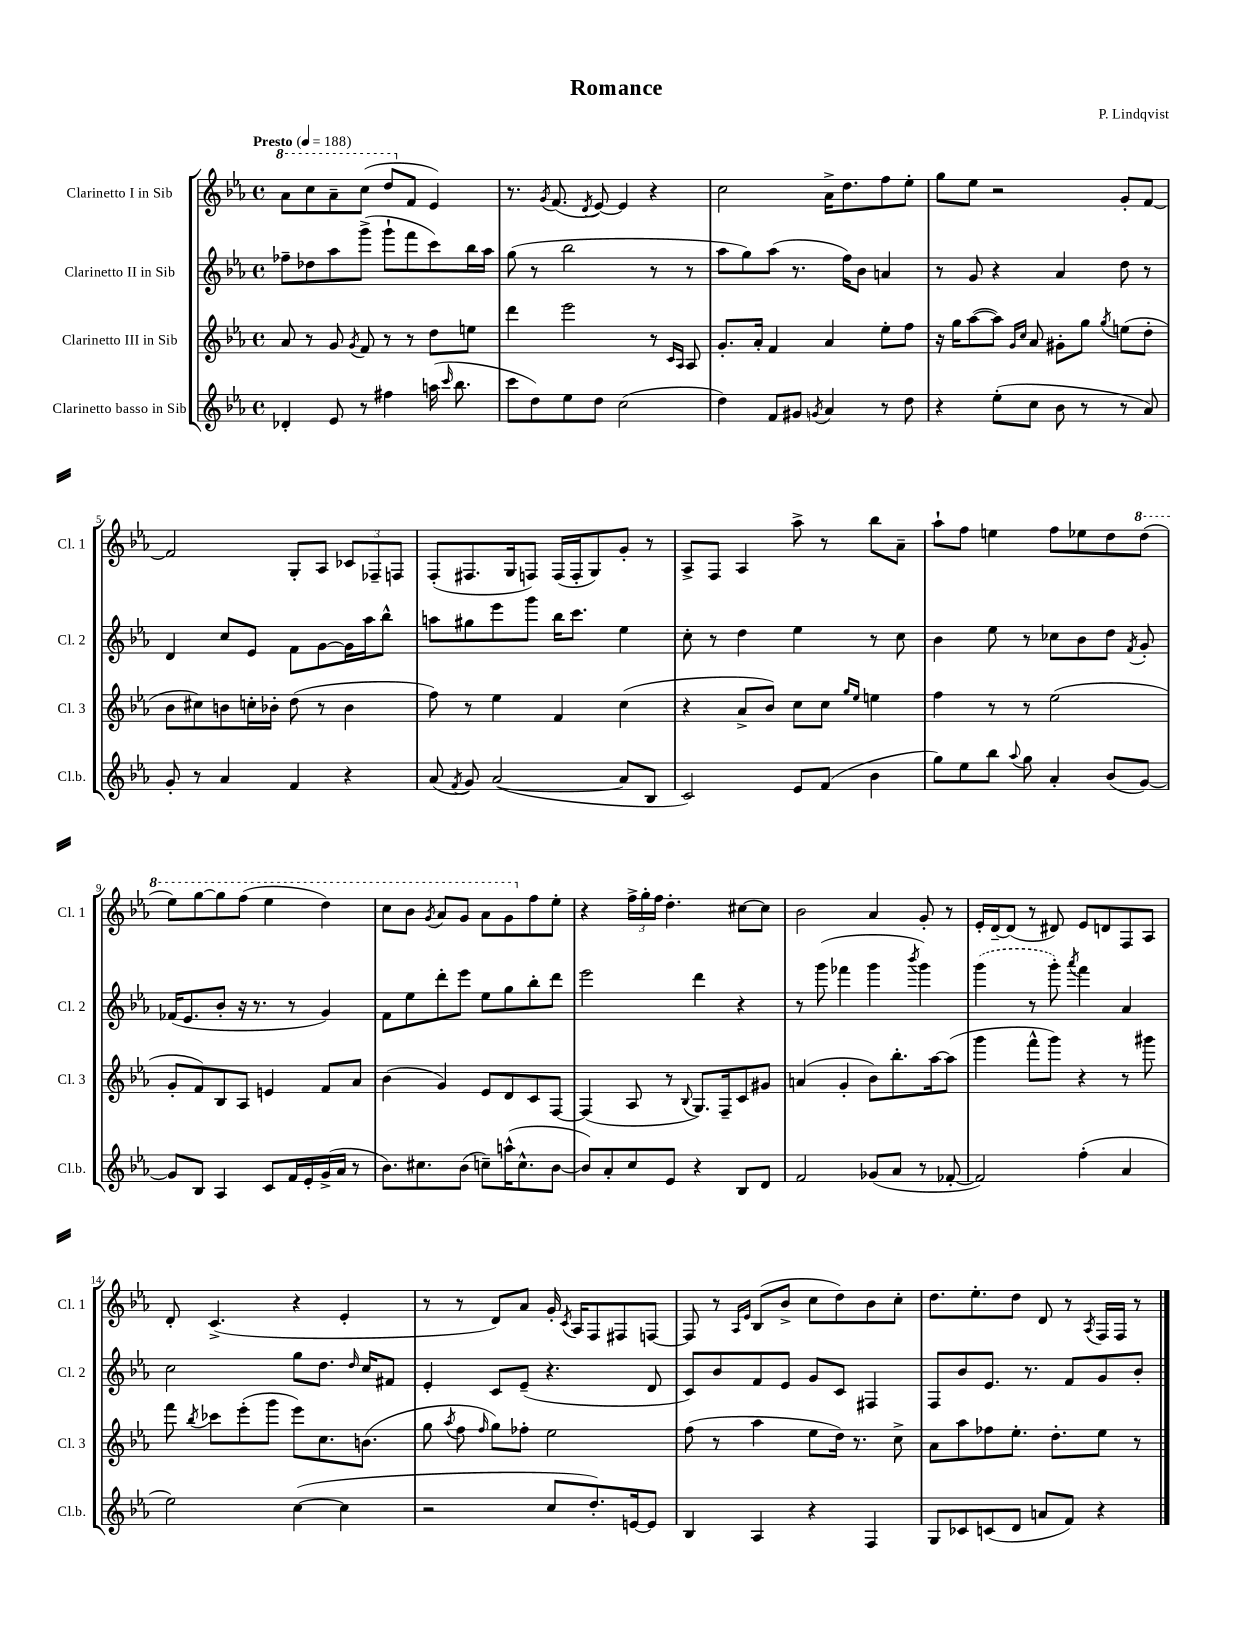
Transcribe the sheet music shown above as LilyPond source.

\header { title = "Romance" composer = "P. Lindqvist" }
<<
\new StaffGroup <<
\new Staff = "s0" \with { instrumentName = "Clarinetto I in Sib" shortInstrumentName = "Cl. 1" } {
    \clef treble \key ees \major \defaultTimeSignature \time 4/4 \tempo "Presto" 4 = 188
    \autoBeamOff \ottava #1 aes''8[ c'''8 aes''8-- c'''8]( d'''8[ \ottava #0 f'8] ees'4) |
    r8. \acciaccatura { g'8 } f'8.( \acciaccatura { d'8 } ees'8~) ees'4 r4 |
    c''2 aes'16[-> d''8. f''8 ees''8]-. |
    g''8[ ees''8] r2 g'8[-. f'8]~ |
    f'2 g8[-. aes8] \tuplet 3/2 { ces'8[ fes8-- f8] } |
    f8[-.( fis8. g16 f8]) f16[( f16-. g8) g'8]-. r8 |
    aes8[-> f8] aes4 aes''8-> r8 bes''8[ aes'8]-- |
    aes''8[-! f''8] e''4 f''8[ ees''8 d''8 \ottava #1 d'''8]( |
    ees'''8[) g'''8~ g'''8 f'''8]( ees'''4 d'''4) |
    c'''8[ bes''8] \acciaccatura { g''8 } aes''8[ g''8] aes''8[ g''8 \ottava #0 f''8 ees''8]-. |
    r4 \tuplet 3/2 { f''16[-> g''16-. f''16] } d''4.-. cis''8[~ cis''8] |
    bes'2 aes'4 g'8-. r8 |
    ees'16[-. d'16~-- d'8]( r8 dis'8) ees'8[ d'8 f8 aes8] |
    d'8-. c'4.->( r4 ees'4-. |
    r8 r8 d'8[) aes'8] g'16-. \acciaccatura { c'8 } aes16[ f8 fis8 f8]~ |
    f8 r8 \grace { aes16[ ees'16] } bes8[( bes'8]-> c''8[ d''8) bes'8 c''8]-. |
    d''8.[ ees''8.-. d''8] d'8 r8 \acciaccatura { aes8 } f16[ f16] r8 \bar "|." |
}
\new Staff = "s1" \with { instrumentName = "Clarinetto II in Sib" shortInstrumentName = "Cl. 2" } {
    \clef treble \key ees \major \defaultTimeSignature \time 4/4
    \autoBeamOff fes''8[-- des''8 aes''8 g'''8]->( g'''8[-! f'''8 c'''8) bes''16 aes''16] |
    g''8( r8 bes''2 r8 r8 |
    aes''8[ g''8) aes''8]( r8. f''16[) bes'8] a'4 |
    r8 g'8 r4 aes'4 d''8 r8 |
    d'4 c''8[ ees'8] f'8[ g'8~ g'16 aes''16 bes''8]-^ |
    a''8[ gis''8 ees'''8 g'''8] bes''16[ c'''8.] ees''4 |
    c''8-. r8 d''4 ees''4 r8 c''8 |
    bes'4 ees''8 r8 ces''8[ bes'8 d''8] \acciaccatura { f'8 } g'8-. |
    fes'16[( ees'8. bes'8]-. r16 r8. r8 g'4) |
    f'8[ ees''8 d'''8-. ees'''8] ees''8[ g''8 bes''8-. d'''8] |
    ees'''2 d'''4 r4 |
    r8 g'''8( fes'''4 g'''4 \acciaccatura { bes'''8 } g'''4) |
    \once \slurDashed g'''4( r8 g'''8-.) \acciaccatura { aes'''8 } f'''4 aes'4 |
    c''2 g''8[ d''8.] \grace { d''16 } c''16[ fis'8] |
    ees'4-. c'8[ ees'8]--( r4. d'8 |
    c'8[) bes'8 f'8 ees'8] g'8[ c'8] fis4 |
    f8[ bes'8 ees'8.] r8. f'8[ g'8 bes'8]-. \bar "|." |
}
\new Staff = "s2" \with { instrumentName = "Clarinetto III in Sib" shortInstrumentName = "Cl. 3" } {
    \clef treble \key ees \major \defaultTimeSignature \time 4/4
    \autoBeamOff aes'8 r8 g'8 \acciaccatura { g'8 } f'8 r8 r8 d''8[ e''8] |
    d'''4 ees'''2 r8 \grace { c'16[ aes16] } aes8 |
    g'8.[-. aes'16]-. f'4 aes'4 ees''8[-. f''8] |
    r16 g''16[ aes''8~( aes''8]) \grace { g'16[ c''16] } aes'8 gis'8[-. g''8] \acciaccatura { g''8 } e''8[( d''8]-. |
    bes'8[ cis''8) b'8 c''16-. bes'16]-. d''8( r8 bes'4 |
    f''8) r8 ees''4 f'4 c''4( |
    r4 aes'8[-> bes'8]) c''8[ c''8] \grace { g''16[ ees''16] } e''4 |
    f''4 r8 r8 ees''2( |
    g'8[-. f'8) bes8 aes8] e'4 f'8[ aes'8] |
    bes'4( g'4) ees'8[ d'8 c'8 f8]~ |
    f4( aes8 r8 \appoggiatura { bes8 } g8.[) f16-- c'8 gis'8] |
    a'4( g'4-. bes'8[) bes''8.-. aes''16~ aes''8]( |
    g'''4 f'''8[-^ g'''8]) r4 r8 gis'''8 |
    f'''8 \acciaccatura { bes''8 } ces'''8[ ees'''8-.( g'''8] ees'''8[) c''8. b'8.]( |
    g''8 \acciaccatura { aes''8 } f''8 \grace { f''16 } g''8[) fes''8]-. ees''2 |
    f''8( r8 aes''4 ees''8[ d''16]) r8. c''8-> |
    aes'8[ aes''8 fes''8 ees''8.]-. d''8.[-. ees''8] r8 \bar "|." |
}
\new Staff = "s3" \with { instrumentName = "Clarinetto basso in Sib" shortInstrumentName = "Cl.b." } {
    \clef treble \key ees \major \defaultTimeSignature \time 4/4
    \autoBeamOff des'4-. ees'8 r8 fis''4 a''16( \grace { c'''16 } bes''8. |
    c'''8[ d''8) ees''8 d''8] c''2( |
    d''4) f'8[ gis'8] \acciaccatura { g'8 } aes'4 r8 d''8 |
    r4 ees''8[-.( c''8] bes'8 r8 r8 aes'8) |
    g'8-. r8 aes'4 f'4 r4 |
    aes'8( \acciaccatura { f'8 } g'8) aes'2~( aes'8[ bes8] |
    c'2) ees'8[ f'8]( bes'4 |
    g''8[) ees''8 bes''8] \appoggiatura { aes''8 } g''8 aes'4-. bes'8[( g'8]~) |
    g'8[ bes8] aes4 c'8[ f'16 ees'16-. g'16->( aes'16] r8 |
    bes'8.[) cis''8. bes'8]( c''8[--) a''16-^( c''8.-^ bes'8]~ |
    bes'8[) aes'8-. c''8 ees'8] r4 bes8[ d'8] |
    f'2 ges'8[( aes'8] r8 fes'8~-. |
    fes'2) f''4-.( aes'4 |
    ees''2) c''4~( c''4 |
    r2 c''8[ d''8.-.) e'16~ e'8] |
    bes4 aes4 r4 f4 |
    g8[ ces'8 c'8( d'8] a'8[ f'8]) r4 \bar "|." |
}
>>
>>
